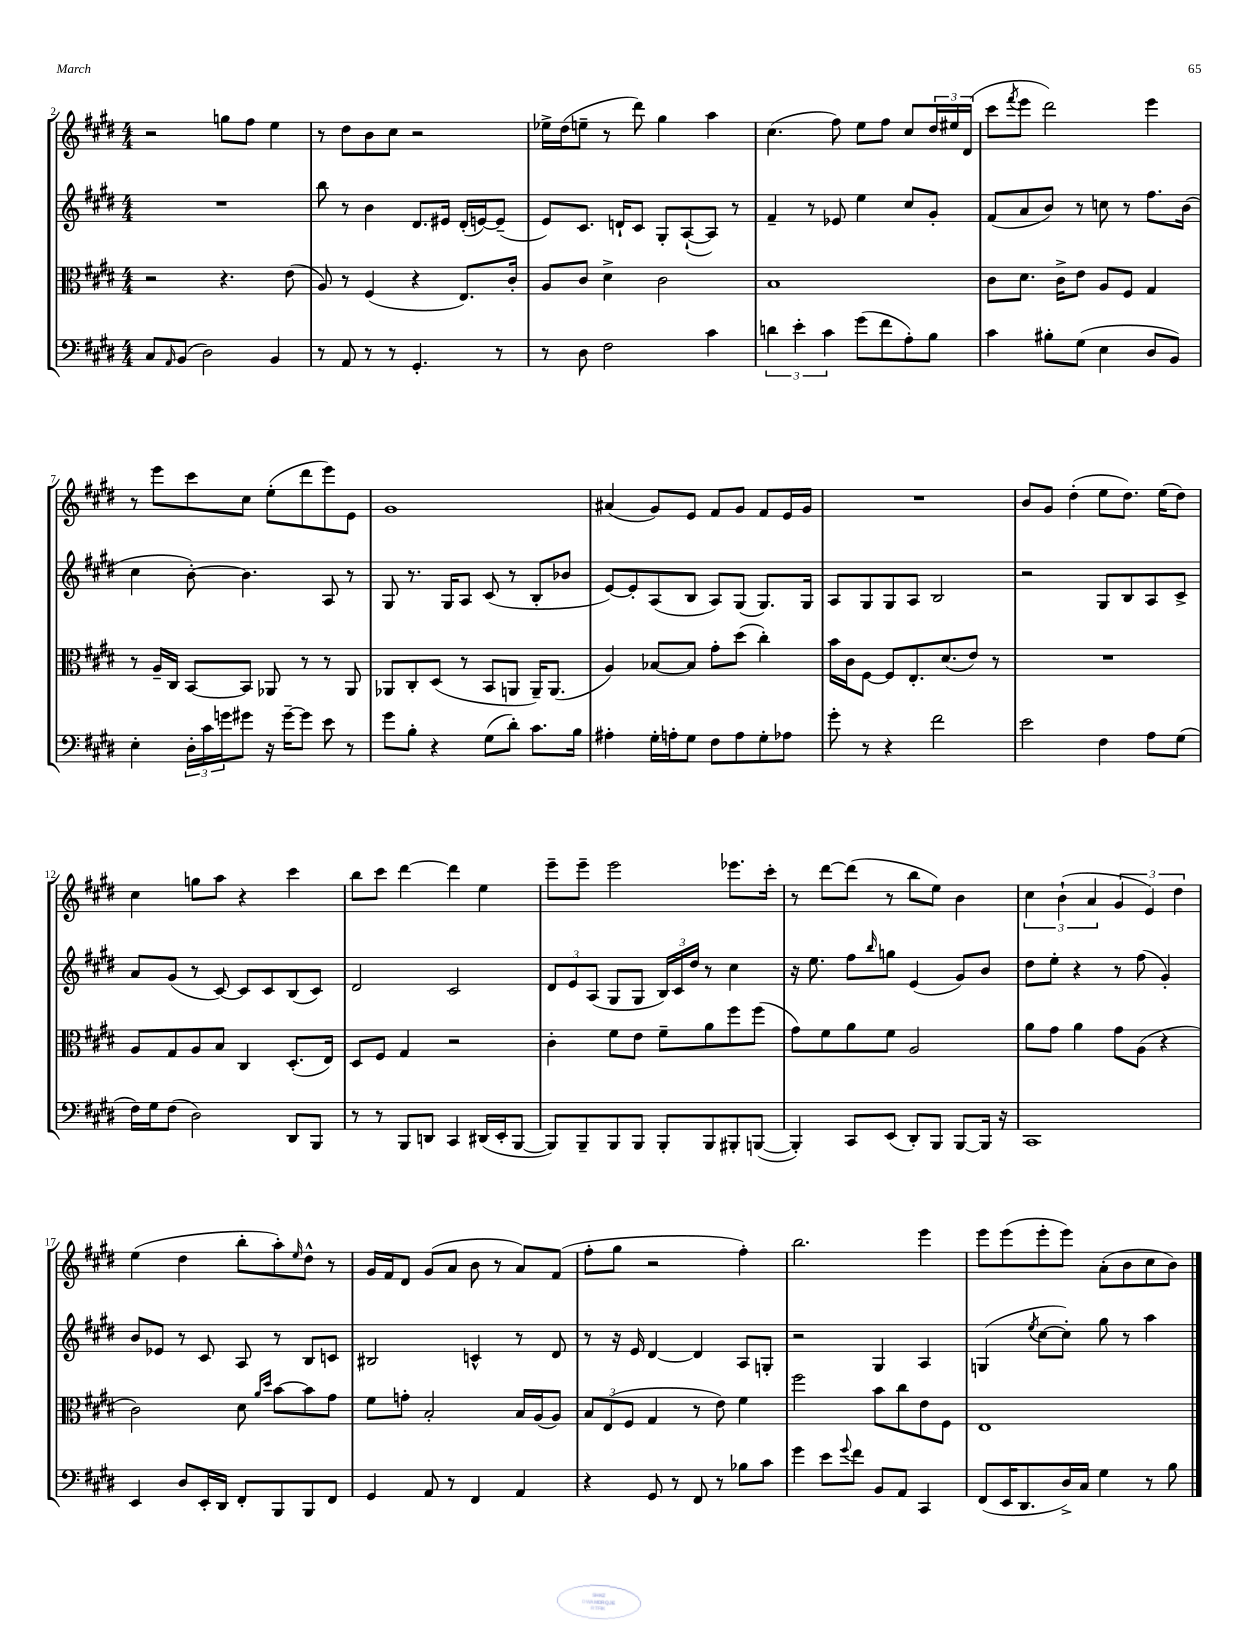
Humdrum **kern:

**kern	**kern	**kern	**kern
*part4	*part3	*part2	*part1
*staff4	*staff3	*staff2	*staff1
*clefF4	*clefC3	*clefG2	*clefG2
*k[f#c#g#d#]	*k[f#c#g#d#]	*k[f#c#g#d#]	*k[f#c#g#d#]
*M4/4	*M4/4	*M4/4	*M4/4
=2	=2	=2	=2
8C#/L	2r	1r	2r
16qqAA/	.	.	.
(8BB/J	.	.	.
2D#\)	.	.	.
.	4.r	.	8ggn\L
.	.	.	8ff#\J
4BB/	.	.	4ee\
.	(8e\	.	.
=3	=3	=3	=3
8r	8A/)	8bb\	8r
8AA/	8r	8r	8dd#\L
8r	(4F#/	4b\	8b\
8r	.	.	8cc#\J
4.GG#'/	4r	8.d#/L	2r
.	.	16e#X/Jk	.
.	8.E/L)	(16d#'/LL	.
.	.	[16en/J)	.
8r	.	(8e~/J]	.
.	16c#'/Jk	.	.
=4	=4	=4	=4
8r	8A/L	8e/L)	16ee-X^\LL
.	.	.	(16dd#\J
8D#\	8c#/J	8.c#/J	8een~\J
2F#\	4d#^\	.	8r
.	.	16dn`/KL	.
.	.	8c#/J	8ddd#\)
.	2c#\	8G#'/L	4gg#\
.	.	([8A`/	.
4c#\	.	8A/J])	4aa\
.	.	8r	.
=5	=5	=5	=5
6dn\	1B	4f#~/	(4.cc#\
6e'\	.	.	.
.	.	8r	.
6c#\	.	.	.
.	.	8e-X/	8ff#\)
(8g#\L	.	4ee\	8ee\L
8f#\	.	.	8ff#\J
8A'\)	.	8cc#/L	8cc#/L
8B\J	.	8g#'/J	24dd#/L
.	.	.	24ee#X/
.	.	.	(24d#/JJ
=6	=6	=6	=6
4c#\	8c#\L	(8f#/L	8ccc#\L
.	.	.	8qfff#/
.	8.d#\J	8a/	8eee\J
8B#X'\L	.	8b/J)	2ddd#\)
.	16c#^\KL	.	.
(8G#\J	8e\J	8r	.
4E\	8A/L	8ccn\	.
.	8F#/J	8r	.
8D#/L	4G#/	8.ff#\L	4eee\
8BB/J)	.	.	.
.	.	(16b\Jk	.
!!LO:LB:g=z
=7	=7	=7	=7
4E'\	8r	4cc#\	8r
.	16A~/LL	.	8eee\L
.	16C#/JJ	.	.
24D#'\LL	[8BB/L	[8b'\)	8ccc#\
24c#\	.	.	.
24gn\J	.	.	.
8g#X\J	8BB/J]	4.b\]	8cc#\J
16r	8AA-X/	.	(8ee'\L
[16g#~\KL	.	.	.
8g#\J]	8r	.	8ddd#\
8e\	8r	8A/	8eee\)
8r	8AA-/	8r	8e\J
=8	=8	=8	=8
8g#\L	8AA-X/L	8G#/	1g#
8B'\J	8C#'/	8.r	.
4r	(8D#/J	.	.
.	.	16G#/KL	.
.	8r	8A/J	.
(8G#\L	8BB/L	(8c#/	.
8d#'\J)	8AAn/J	8r	.
8.c#\L	16AA~/KL)	8B'/L	.
.	(8.AA/J	.	.
.	.	8b-X/J	.
16B\Jk	.	.	.
=9	=9	=9	=9
4A#X'\	4A/)	[8e/L)	(4a#X/
.	.	8e'/]	.
16G#'\LL	[8B-X/L	(8A/	8g#/L)
16An'\J	.	.	.
8G#\J	8B-/J]	8B/J	8e/J
8F#\L	8g#'\L	8A/L)	8f#/L
8A\	(8dd#\J	(8G#/J	8g#/J
8G#'\	4cc#'\)	8.G#/L)	8f#/L
8A-X\J	.	.	16e/L
.	.	16G#/Jk	16g#/JJ
=10	=10	=10	=10
8g#'\	16b\LL	8A/L	1r
.	16c#\J	.	.
8r	[8F#\J	8G#/	.
4r	8F#/L]	8G#/	.
.	8.E'/	8A/J	.
2f#\	.	2B/	.
.	(8.d#/	.	.
.	8e/J)	.	.
.	8r	.	.
=11	=11	=11	=11
2e\	1r	2r	8b/L
.	.	.	8g#/J
.	.	.	(4dd#'\
4F#\	.	8G#/L	8ee\L
.	.	8B/	8.dd#\J)
8A\L	.	8A/	.
.	.	.	(16ee\KL
(8G#\J	.	8c#^/J	8dd#\J)
!!LO:LB:g=z
=12	=12	=12	=12
16F#\LL)	8A/L	8a/L	4cc#\
16G#\J	.	.	.
(8F#\J	8G#/	(8g#/J	.
2D#\)	8A/	8r	8ggn\L
.	8B/J	[8c#/)	8aa\J
.	4C#/	8c#/L]	4r
.	.	8c#/	.
8DD#/L	(8.D#'/L	(8B/	4ccc#\
8BBB/J	.	8c#/J)	.
.	16E/Jk)	.	.
=13	=13	=13	=13
8r	8D#/L	2d#/	8bb\L
8r	8F#/J	.	8ccc#\J
8BBB/L	4G#/	.	[4ddd#\
8DDn/J	.	.	.
4CC#/	2r	2c#/	4ddd#\]
(16DD#X/LL	.	.	4ee\
16EE'/J	.	.	.
[8BBB/J	.	.	.
=14	=14	=14	=14
8BBB/L])	4c#'\	12d#/L	8eee~\L
.	.	12e/	.
8BBB~/	.	.	8eee~\J
.	.	(12A/J	.
8BBB/	8f#\L	8G#/L	2eee\
8BBB/J	8e\J	8G#/J	.
8BBB'/L	8f#~\L	24B/LL)	.
.	.	24c#/	.
.	.	24dd#/JJ	.
8BBB/	8a\	8r	.
8BBB#X'/	8ff#\	4cc#\	8.eee-X\L
([8BBBn/J	(8ff#\J	.	.
.	.	.	16ccc#'\Jk
=15	=15	=15	=15
4BBB'/])	8g#\L)	16r	8r
.	.	8.ee\	.
.	8f#\	.	[8ddd#\L
8CC#/L	8a\	8ff#\L	(8ddd#\J]
.	.	16qqbb/	.
(8EE/J	8f#\J	8ggn\J	8r
8DD#'/L)	2A/	(4e/	8bb\L
8BBB/J	.	.	8ee\J)
[8BBB/L	.	8g#/L)	4b\
16BBB/Jk]	.	8b/J	.
16r	.	.	.
=16	=16	=16	=16
1CC#	8a\L	8dd#\L	6cc#\
.	8g#\J	8ee'\J	.
.	.	.	(6b`\
.	4a\	4r	.
.	.	.	6a/
.	8g#\L	8r	6g#/
.	(8A\J	(8ff#\	.
.	.	.	6e/)
.	4r	4g#'/)	.
.	.	.	6dd#\
!!LO:LB:g=z
=17	=17	=17	=17
4EE/	2c#\)	8b/L	(4ee\
.	.	8e-X/J	.
8D#/L	.	8r	4dd#\
16EE'/L	.	8c#/	.
16DD#/JJ	.	.	.
8FF#'/L	8d#\	8A/	8bb'\L
.	16qqa/LL	.	.
.	16qqdd#/JJ	.	.
8BBB/	[8b\L	8r	8aa'\)
.	.	.	16qqee/
8BBB/	8b\]	8B/L	8dd#^^\J
8FF#/J	8g#\J	8cn/J	8r
=18	=18	=18	=18
4GG#/	8f#\L	2B#X/	16g#/LL
.	.	.	16f#/J
.	8gn'\J	.	8d#/J
8AA/	2B'/	.	(8g#/L
8r	.	.	8a/J
4FF#/	.	4cn^^/	8b\
.	.	.	8r
4AA/	16B/LL	8r	8a/L)
.	(16A/J	.	.
.	8A/J)	8d#/	(8f#/J
=19	=19	=19	=19
4r	12B/L	8r	8ff#'\L
.	(12E/	.	.
.	.	16r	8gg#\J
.	12F#/J	.	.
.	.	16e/	.
8GG#/	4G#/	[4d#/	2r
8r	.	.	.
8FF#/	8r	4d#/]	.
8r	8e\)	.	.
8B-X\L	4f#\	8A/L	4ff#'\)
8c#\J	.	8Gn'/J	.
=20	=20	=20	=20
4g#\	2ff#\	2r	2.bb\
8e\L	.	.	.
8qqg#/	.	.	.
8f#\J	.	.	.
8BB/L	8b\L	4G#/	.
8AA/J	8cc#\	.	.
4CC#/	8e\	4A/	4eee\
.	8F#\J	.	.
=21	=21	=21	=21
(8FF#/L	1E	(4Gn/	8eee\L
16EE/K	.	.	(8eee\
8.DD#/	.	.	.
.	.	8qee/	.
.	.	[8cc#\L	8eee'\
16D#^/L)	.	8cc#'\J])	8eee\J)
16C#/JJ	.	.	.
4G#\	.	8gg#\	(8a'\L
.	.	8r	8b\
8r	.	4aa\	8cc#\
8B\	.	.	8b\J)
==	==	==	==
*-	*-	*-	*-
